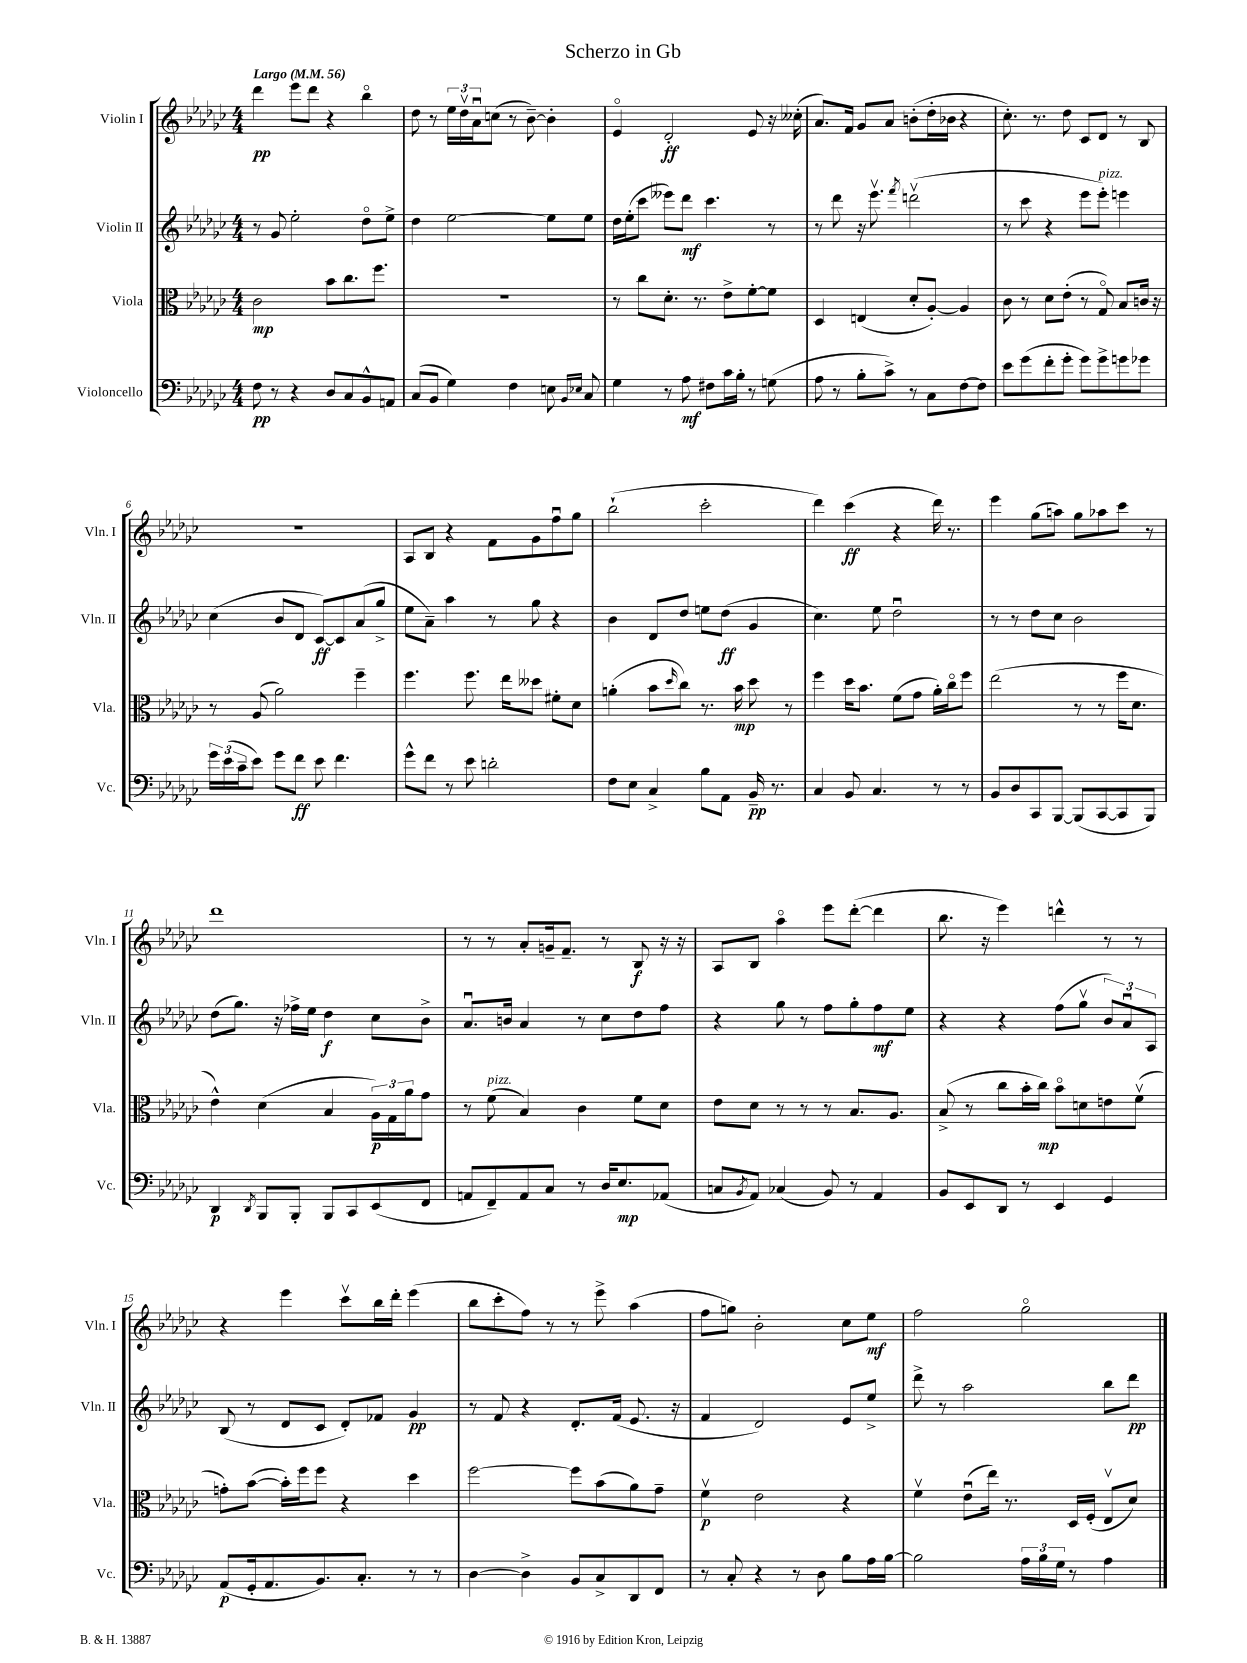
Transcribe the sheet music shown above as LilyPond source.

\header { title = "Scherzo in Gb" }
<<
\new StaffGroup <<
\new Staff = "s0" \with { instrumentName = "Violin I" shortInstrumentName = "Vln. I" } {
    \clef treble \key ges \major \numericTimeSignature \time 4/4 \tempo "Largo" 4 = 56
    des'''4\pp ees'''8 des'''8 r4 bes''4\flageolet |
    des''8 r8 \tuplet 3/2 { ees''16 des''16\upbow aes'16\downbow } c''8( r8 bes'8~--) bes'4-. |
    ees'4\flageolet des'2-.\ff ees'8 r16 ceses''16-.( |
    aes'8.) f'16 ges'8 aes'8 b'8-.( des''16-. bes'16 r4 |
    ces''8.-.) r8. des''8 ces'8 des'8 r8 bes8 |
    R1 |
    aes8 bes8 r4 f'8 ges'8 f''8\downbow ges''8 |
    bes''2-!( ces'''2-. |
    des'''4) ces'''4\ff( r4 des'''16) r8. |
    ees'''4 ges''8( a''8) ges''8 aes''8 ces'''8 r8 |
    des'''1 |
    r8 r8 aes'8-. g'16-- f'8.-- r8 bes8\f r16 r16 |
    aes8 bes8 aes''4\flageolet ees'''8 des'''8~-.( des'''4 |
    bes''8. r16 ees'''4) d'''4-^ r8 r8 |
    r4 ees'''4 ces'''8\upbow bes''16 des'''16-. ees'''4( |
    bes''8 ces'''8-. f''8) r8 r8 ees'''8-> aes''4( |
    f''8 g''8) bes'2-. ces''8 ees''8\mf |
    f''2 ges''2\flageolet \bar "|." |
}
\new Staff = "s1" \with { instrumentName = "Violin II" shortInstrumentName = "Vln. II" } {
    \clef treble \key ges \major \numericTimeSignature \time 4/4
    r8 ges'8 ees''2-. des''8\flageolet ees''8-> |
    des''4 ees''2~ ees''8 ees''8 |
    des''16 ees''16-.( ces'''8 eeses'''8) des'''8\mf ces'''4. r8 |
    r8 des'''8 r16 ees'''8.\upbow \acciaccatura { f'''8 } d'''2\upbow( |
    r8 ces'''8 r4 ees'''8 ees'''8-.^\markup { \italic "pizz." }) e'''4 |
    ces''4( bes'8 des'8 ces'8~\ff) ces'8 aes'8( ges''8-> |
    ees''8 aes'8--) aes''4 r8 ges''8 r4 |
    bes'4 des'8 des''8 e''8 des''8\ff( ges'4 |
    ces''4.) ees''8 des''2\downbow |
    r8 r8 des''8 ces''8 bes'2 |
    des''8( ges''8.) r16 fes''16-> ees''16 des''4\f ces''8 bes'8-> |
    aes'8.\downbow b'16 aes'4 r8 ces''8 des''8 f''8 |
    r4 ges''8 r8 f''8 ges''8-. f''8\mf ees''8 |
    r4 r4 f''8( ges''8\upbow \tuplet 3/2 { bes'8) aes'8\downbow aes8 } |
    bes8( r8 des'8 ces'8 des'8-.) fes'8 ges'4\pp |
    r8 f'8 r4 des'8.-. f'16( ees'8. r16 |
    f'4 des'2) ees'8 ees''8-> |
    des'''8-> r8 aes''2 bes''8 des'''8\pp \bar "|." |
}
\new Staff = "s2" \with { instrumentName = "Viola" shortInstrumentName = "Vla." } {
    \clef alto \key ges \major \numericTimeSignature \time 4/4
    ces'2\mp bes'8 ces''8. f''8. |
    R1 |
    r8 ces''8 des'8.-. r8. ees'8-> f'8~-. f'8 |
    des4 e4( des'8-. aes8~-.) aes4 |
    ces'8 r8 des'8 ees'8-.( r8 ges8\flageolet) bes8 c'16 r16 |
    r8 aes8( aes'2) f''4-- |
    f''4. f''8. ees''16 deses''8 fis'8-. des'8 |
    a'4-.( bes'8 \grace { des''16 } ces''8) r8. bes'16\mp des''8 r8 |
    f''4 des''16 bes'8. f'8( ges'8 aes'16-.) ces''16\flageolet f''8 |
    ees''2( r8 r8 f''16 des'8. |
    ees'4-^) des'4( bes4 \tuplet 3/2 { aes16\p) ges16 aes'16 } ges'8 |
    r8 f'8^\markup { \italic "pizz." }( bes4) ces'4 f'8 des'8 |
    ees'8 des'8 r8 r8 r8 bes8. aes8. |
    bes8->( r8 ces''8 bes'16-. ces''16\mp) bes'8\flageolet d'8 e'8 f'8\upbow( |
    g'8-.) bes'8~( bes'16-.) f''16 f''8 r4 des''4 |
    f''2~ f''8 bes'8( aes'8) ges'8-- |
    f'4\upbow\p ees'2 r4 |
    f'4\upbow ees'8\downbow( ees''16) r8. des16 f16-.( ees8\upbow des'8) \bar "|." |
}
\new Staff = "s3" \with { instrumentName = "Violoncello" shortInstrumentName = "Vc." } {
    \clef bass \key ges \major \numericTimeSignature \time 4/4
    f8\pp r8 r4 des8 ces8 bes,8-^ a,8 |
    ces8( bes,8 ges4) f4 e8 \grace { bes,16 ees16 } ces8 |
    ges4 r8 aes8\mf fis8 ces'16 bes16-. r8 g8( |
    aes8 r8 bes8-. ces'8->) r8 ces8 f8~ f8 |
    ees'8 ges'8( f'8-. ges'8-. ges'8) ges'8-> g'8 ges'8 |
    \tuplet 3/2 { ges'16 ees'16( ces'16-- } ees'8) ges'8 f'8\ff ees'8 f'4. |
    ges'8-^ f'8 r8 ees'8 d'2-. |
    f8 ees8 ces4-> bes8 aes,8 bes,16--\pp r8. |
    ces4 bes,8 ces4. r8 r8 |
    bes,8 des8 ces,8 bes,,8~ bes,,8( ces,8~ ces,8 bes,,8) |
    des,4\p \acciaccatura { des,8 } bes,,8 bes,,8-. bes,,8 ces,8 ees,8( f,8 |
    a,8 f,8--) a,8 ces8 r8 des16 ees8.\mp aes,8( |
    c8 \acciaccatura { bes,8 } aes,8) ces4( bes,8) r8 aes,4 |
    bes,8 ees,8 des,8 r8 ees,4 ges,4 |
    aes,8\p( ges,16-. aes,8. bes,8.) ces8.-. r8 r8 |
    des4~ des4-> bes,8 ces8-> des,8 f,8 |
    r8 ces8-. r4 r8 des8 bes8 aes16 bes16~ |
    bes2 \tuplet 3/2 { aes16 bes16 ges16 } r8 aes4 \bar "|." |
}
>>
>>
